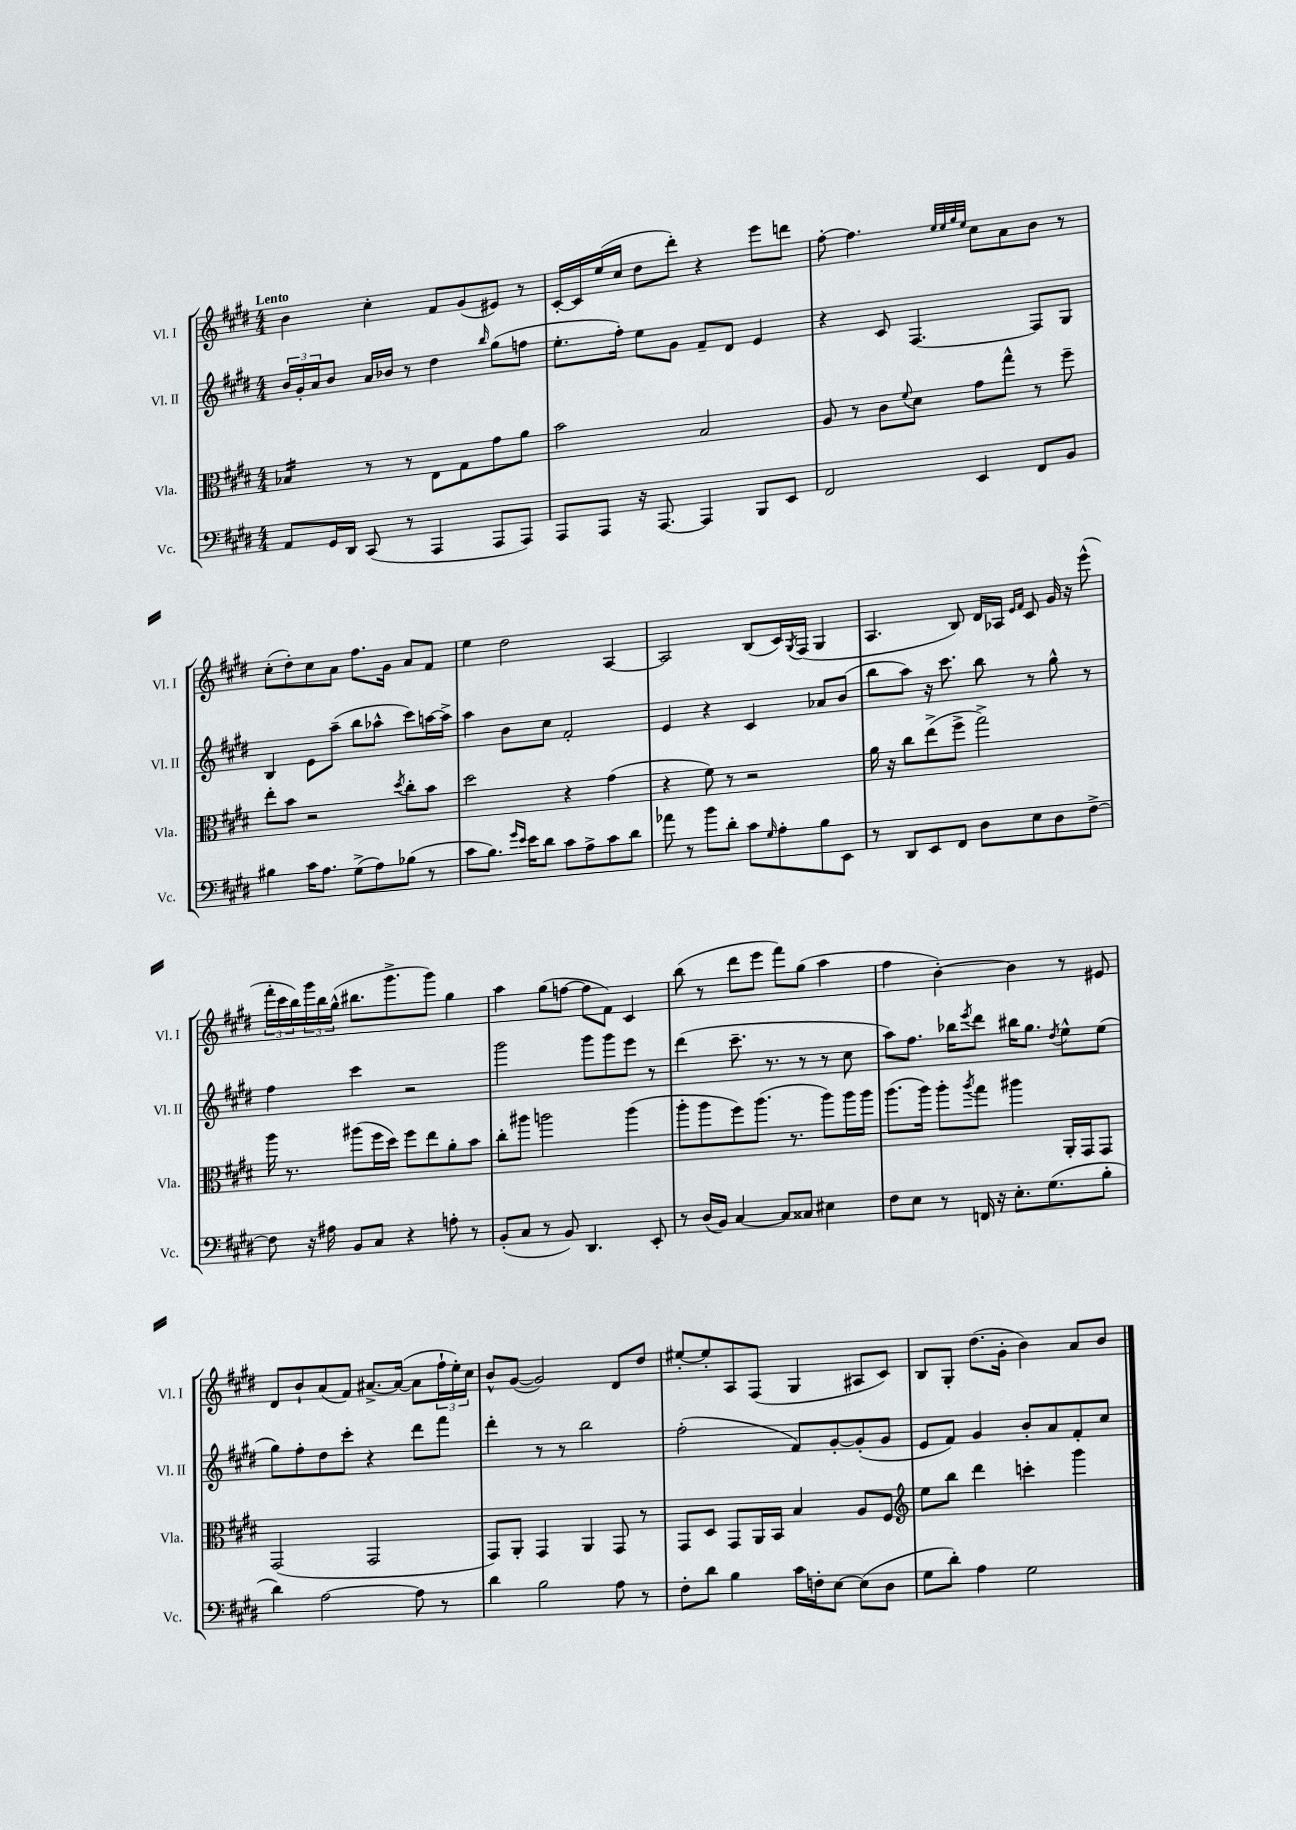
<<
\new StaffGroup <<
\new Staff = "s0" \with { instrumentName = "Vl. I" shortInstrumentName = "Vl. I" } {
    \clef treble \key e \major \numericTimeSignature \time 4/4 \tempo "Lento"
    b'4 cis''4-. fis'8 gis'8( eis'8) r8 |
    cis'16~-. cis'16 e''16( cis''16 dis''8 dis'''8-.) r4 e'''8 d'''8 |
    fis''8~-. fis''4. \grace { e''32 e''32 gis''32 e''32 } cis''8 a'8 b'8 r8 |
    cis''8-.( dis''8-.) cis''8 a'8 fis''8. gis'16 a'8 fis'8 |
    e''4 dis''2 a4~ |
    a2 b8( cis'16) \acciaccatura { gis8 } fis16( gis4 |
    a4. b8) dis'16 aes16 \grace { e'16 fis'16 } cis'8 gis'16 r16 e'''8-^( |
    \tuplet 3/2 { fis'''16-. cis'''16 b''16) } \tuplet 3/2 { gis'''16 b''16 gis''16-^( } bis''8. gis'''8.-> gis'''8) gis''4 |
    a''4 gis''8( f''8~ f''8 fis'8) cis'4 |
    b''8( r8 dis'''8 e'''8 fis'''8) gis''8( a''4 |
    fis''4 b'4~-.) b'4 r8 eis'8 |
    dis'8 b'8-! a'8( fis'8) ais'8.~-> ais'16~( ais'8 \tuplet 3/2 { fis''16-! e''16-.) cis''16 } |
    b'8-^ gis'8~( gis'2) dis'8 dis''8 |
    eis''8~-. eis''8-. a8 fis8( gis4 ais8 cis'8) |
    b8 gis8-. dis''8.( gis'16-. b'4) a'8 b'8 \bar "|." |
}
\new Staff = "s1" \with { instrumentName = "Vl. II" shortInstrumentName = "Vl. II" } {
    \clef treble \key e \major \numericTimeSignature \time 4/4
    \tuplet 3/2 { b'16 gis'16-. a'16 } b'8 a'16 bes'16 r8 dis''4 \grace { b''16 } gis''8( f''8 |
    e''8.-. fis''16-.) e''8 gis'8 fis'8-- dis'8 e'4 |
    r4 cis'8 fis4.~ fis8 gis8 |
    b4 e'8 a''8--( b''8 aes''8-^ cis'''8) a''16~ a''16-> |
    a''4 b'8 cis''8 fis'2-. |
    e'4 r4 cis'4 aes'8 b'8( |
    b''8 a''8) r16 cis'''8. b''8 r8 gis''8-^ r8 |
    fis''4 cis'''4 r2 |
    gis'''2 gis'''8 gis'''8 e'''8 r8 |
    dis'''4( cis'''8.-- r8. r8 r8 cis''8 |
    a''8) fis''8. bes''16 \acciaccatura { e'''8 } dis'''8 bis''16 gis''8. \acciaccatura { dis''8 } e''8-^ e''8( |
    gis''8) fis''8-. dis''8 cis'''8-. r4 dis'''8 fis'''8 |
    dis'''4-. r8 r8 b''2 |
    fis''2-.( fis'8) gis'8~-. gis'8-.( gis'8 |
    e'8 fis'8) gis'4 b'8-. a'8 fis'8-. cis''8 \bar "|." |
}
\new Staff = "s2" \with { instrumentName = "Vla." shortInstrumentName = "Vla." } {
    \clef alto \key e \major \numericTimeSignature \time 4/4
    bes4:16 r8 r8 e8 gis8 gis'8 a'8 |
    b'2 b2 |
    a8 r8 cis'8 \appoggiatura { fis'8 } dis'8 gis'8 gis''8-^ r8 fis''8-- |
    e''8-. b'8 r2 \acciaccatura { dis''8 } cis''8-. b'8 |
    dis''2 r4 gis'4( |
    r4 fis'8) r8 r2 |
    a'16 r16 cis''8 e''8->( fis''8-> gis''2->) |
    a''16 r8. ais''8( fis''16 dis''16) fis''8 e''8 a'8-. b'8 |
    cis''8-. ais''8 a''2 a''4( |
    a''8-. a''8 fis''8) a''8.( r8. a''8) a''16 a''16 |
    a''8.( a''16) a''8-. \acciaccatura { a''8 } gis''8 ais''4 a,16-. gis,16 gis,8 |
    gis,2( gis,2 |
    gis,8) a,8-. gis,4 a,4 gis,8 r8 |
    gis,8 dis8 gis,8 a,16 b,16 b4 a8 fis8 |
    \clef treble e''8 b''8 dis'''4 c'''4-. gis'''4 \bar "|." |
}
\new Staff = "s3" \with { instrumentName = "Vc." shortInstrumentName = "Vc." } {
    \clef bass \key e \major \numericTimeSignature \time 4/4
    a,8 gis,16 dis,16 cis,8( r8 a,,4 a,,8 a,,8) |
    a,,8 a,,8 r16 a,,8.~ a,,4 b,,8 e,8 |
    fis,2 e,4 fis,8 b,8 |
    bis4 cis'16 a8. gis8->( a8) bes8( r8 |
    cis'8 b8.) \grace { gis'16 e'16 } e'16 dis'8 cis'8 a8-> cis'8 dis'8 |
    aes'8 r8 b'8 dis'8-. cis'8 \grace { gis16 } a8-. b8 e,8 |
    r8 dis,8 e,8 fis,8 dis8 e8 dis8 fis8~-> |
    fis8 r16 ais16 b,8 cis8 r4 a8-. r8 |
    b,8-.( cis8 r8 b,8) dis,4. e,8-. |
    r8 dis16( b,16) cis4~ cis8 cisis8 eis4 |
    fis8 e8 r8 f,16 r16 e8.-. gis8.( b8-. |
    dis'4) a2~ a8 r8 |
    dis'4 b2 a8 r8 |
    fis8-. dis'8 b4 cis'16 f16-. e8~ e8( dis8 |
    gis8 dis'8-.) a4 gis2 \bar "|." |
}
>>
>>
\layout { \context { \Score \remove "Bar_number_engraver" } }
